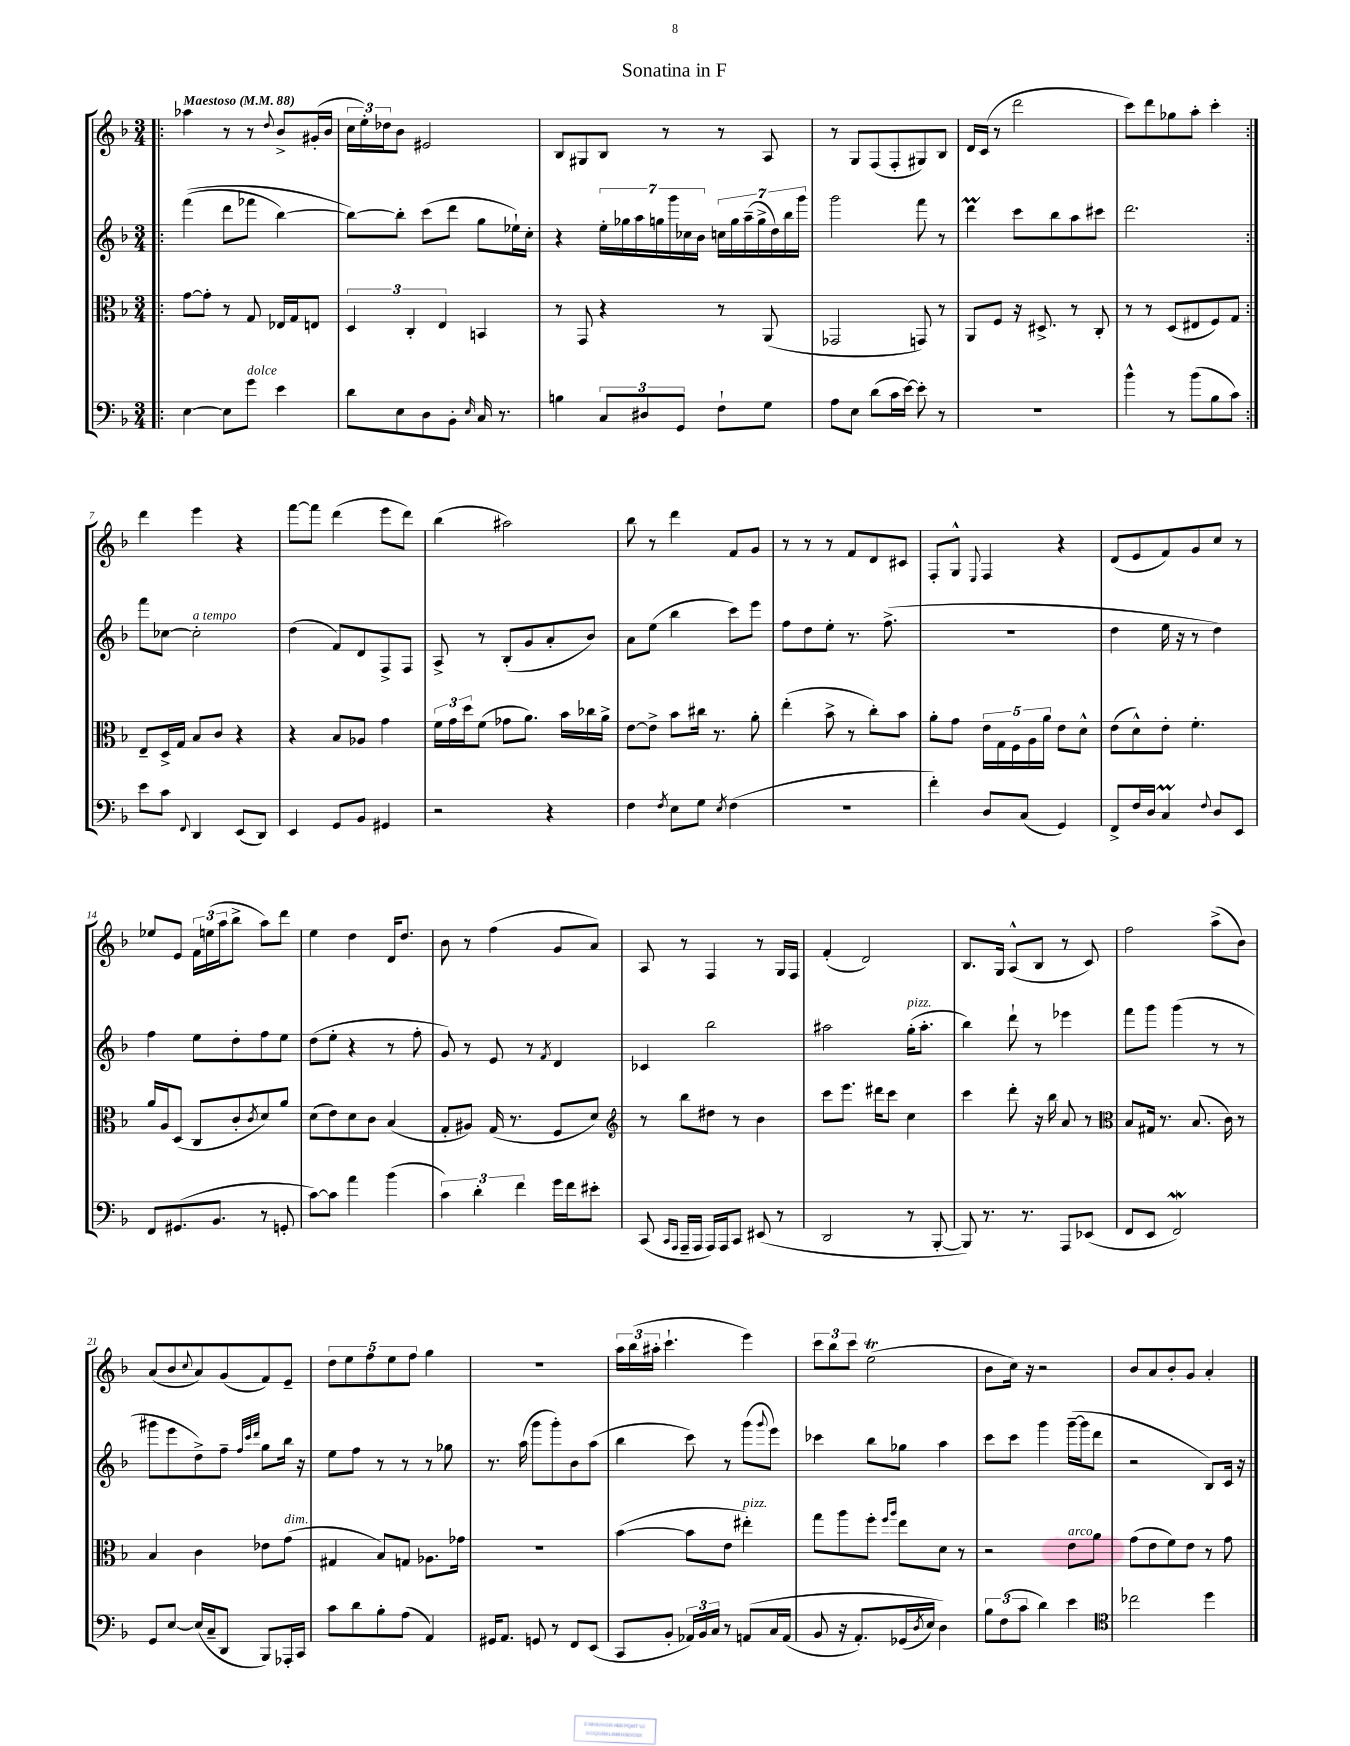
\header { title = "Sonatina in F" }
<<
\new StaffGroup <<
\new Staff = "s0" {
    \clef treble \key f \major \numericTimeSignature \time 3/4 \tempo "Maestoso" 4 = 88
    \repeat volta 2 { \bar ".|:" aes''4 r8 r8 \appoggiatura { d''8 } bes'8-> gis'16-.( bes'16 |
    \tuplet 3/2 { c''16 e''16-.) des''16 } bes'8 eis'2 |
    bes8 gis8 bes8 r8 r8 a8 |
    r8 g8 f8( f8-. gis8) bes8 |
    d'16 c'16( r8 d'''2 |
    c'''8) d'''8 ges''8 a''8-. c'''4-. | }
    d'''4 e'''4 r4 |
    f'''8~ f'''8 d'''4( e'''8 d'''8) |
    bes''4( ais''2) |
    bes''8 r8 d'''4 f'8 g'8 |
    r8 r8 r8 f'8 d'8 cis'8 |
    f8-. g8-^ \appoggiatura { e8 } f4 r4 |
    d'8( e'8 f'8) g'8 c''8 r8 |
    ees''8 e'8 \tuplet 3/2 { f'16 e''16( a''16 } bes''8-> a''8) d'''8 |
    e''4 d''4 d'16 d''8. |
    bes'8 r8 f''4( g'8 a'8) |
    a8 r8 f4 r8 g16 f16 |
    f'4-.( d'2) |
    bes8. g16 a8-^( bes8 r8 c'8) |
    f''2 a''8->( bes'8) |
    a'8( bes'8 \appoggiatura { c''8 } a'8) g'8( f'8) e'8-- |
    \tuplet 5/4 { d''8 e''8 f''8 e''8 f''8 } g''4 |
    R2. |
    \tuplet 3/2 { a''16 bes''16( ais''16-. } c'''4.-! e'''4) |
    \tuplet 3/2 { c'''8 bes''8 c'''8 } e''2\trill( |
    bes'8 c''16) r16 r2 |
    bes'8 a'8 bes'8-. g'8 a'4-. \bar "|." |
}
\new Staff = "s1" {
    \clef treble \key f \major \numericTimeSignature \time 3/4
    \repeat volta 2 { \bar ".|:" f'''4(\( d'''8 fes'''8 bes''4~) |
    bes''8~\) bes''8-. c'''8( d'''8 g''8 ees''16-!) c''16-. |
    r4 \tuplet 7/4 { e''16-. ges''16 a''16 g''16 g'''16 ces''16 bes'16 } \tuplet 7/4 { c''16 g''16 a''16--( g''16-> d''16) bes''16 g'''16 } |
    g'''2 f'''8 r8 |
    d'''4\prall c'''8 bes''8 a''8 cis'''8 |
    d'''2. | }
    f'''8 ces''8~ ces''2-.^\markup { \italic "a tempo" } |
    d''4( f'8) d'8 f8-> f8 |
    a8-> r8 bes8-.( g'8 a'8-. bes'8) |
    a'8 e''8( bes''4 c'''8) e'''8 |
    f''8 d''8 e''8-. r8. f''8.->( |
    R2. |
    d''4 e''16 r16 r8 d''4) |
    f''4 e''8 d''8-. f''8 e''8 |
    d''8( e''8-. r4 r8 f''8-. |
    g'8) r8 e'8 r8 \acciaccatura { f'8 } d'4 |
    ces'4 bes''2 |
    ais''2 g''16-.^\markup { \italic "pizz." }( ais''8.-. |
    bes''4) d'''8-! r8 ees'''4 |
    f'''8 g'''8 g'''4( r8 r8 |
    gis'''8 e'''8 d''8->) f''8-- \grace { f''32 c'''32 d'''32 } g''8 bes''16 r16 |
    e''8 f''8 r8 r8 r8 ges''8 |
    r8. a''16( g'''8 g'''8-.) bes'8 a''8( |
    bes''4 c'''8) r8 g'''8( \appoggiatura { g'''8 } e'''8) |
    ces'''4 bes''8 ges''8 a''4 |
    c'''8 c'''8 g'''4 g'''16~--( g'''16 d'''8 |
    r2 bes8) c'16 r16 \bar "|." |
}
\new Staff = "s2" {
    \clef alto \key f \major \numericTimeSignature \time 3/4
    \repeat volta 2 { \bar ".|:" g'8~ g'8-. r8 g8 ees16 g16 e8 |
    \tuplet 3/2 { d4 c4-. e4 } b,4 |
    r8 g,8 r4 r8 a,8( |
    ges,2 g,8) r8 |
    a,8 f8 r16 dis8.-> r8 c8-. |
    r8 r8 d8( eis8 f8) g8 | }
    e8-- d16-> g16 bes8 c'8 r4 |
    r4 bes8 aes8 g'4 |
    \tuplet 3/2 { f'16 g'16 d''16 } f'8( ges'8 a'8.) bes'16 ces''16 a'16-> |
    e'8~ e'8-> bes'8 cis''16 r8. a'8-. |
    e''4-.( bes'8-> r8 c''8-.) bes'8 |
    a'8-. g'8 \tuplet 5/4 { e'16 g16 f16 a16 a'16 } e'8 d'8-^ |
    e'8( d'8-^) e'8-. f'4.-. |
    a'16 a16 d8( c8 c'8-. \acciaccatura { c'8 } d'8) a'8 |
    d'8( e'8) d'8 c'8 bes4( |
    g8-. ais8) g16( r8. f8 d'8) |
    \clef treble r8 bes''8 dis''8 r8 bes'4 |
    c'''8 e'''8. dis'''16 c'''8 c''4 |
    c'''4 d'''8-. r16 bes''16 a'8 r8 |
    \clef alto bes8 gis16 r8. bes8.( c'16) r8 |
    bes4 c'4 ees'8 g'8^\markup { \italic "dim." }( |
    gis4 bes8) g8 aes8. ges'16 |
    R2. |
    bes'4~( bes'8 e'8 eis''4-.^\markup { \italic "pizz." }) |
    g''8 a''8 f''8-. \grace { f''16 a''16 } e''8 d'8 r8 |
    r2 e'8^\markup { \italic "arco" } a'8 |
    g'8( e'8 f'8) e'8 r8 g'8 \bar "|." |
}
\new Staff = "s3" {
    \clef bass \key f \major \numericTimeSignature \time 3/4
    \repeat volta 2 { \bar ".|:" e4~ e8 g'8^\markup { \italic "dolce" } e'4 |
    d'8 e8 d8 bes,8-. \grace { e16 } c16 r8. |
    b4 \tuplet 3/2 { c8 dis8 g,8 } f8-! g8 |
    a8 e8 d'8( c'16 e'16~) e'8-. r8 |
    R2. |
    bes'4-^ r8 bes'8( bes8 c'8) | }
    e'8 c'8 \appoggiatura { f,8 } d,4 e,8( d,8) |
    e,4 g,8 bes,8 gis,4 |
    r2 r4 |
    f4 \acciaccatura { f8 } e8 g8 \acciaccatura { e8 } f4( |
    R2. |
    f'4-.) d8 c8( g,4) |
    f,8-> f16 d16 c4\prall \appoggiatura { f8 } d8 e,8 |
    f,8 gis,8.( bes,8. r8 g,8-. |
    c'8~) c'8 a'4 bes'4( |
    \tuplet 3/2 { c'4) d'4-. f'4 } g'16 f'16 eis'8-. |
    c,8( \grace { c,16 a,,16 } a,,16-- a,,16 a,,16) a,,16 c,8 eis,8( r8 |
    d,2 r8 bes,,8~-. |
    bes,,8) r8. r8. a,,8 ees,8( |
    f,8 e,8 f,2\mordent) |
    g,8 e8~ e16( c16-- d,8 bes,,8) aes,,16-. c,16 |
    c'8 d'8 bes8-. a8( a,4) |
    gis,16 a,8. g,8 r8 f,8 e,8( |
    c,8 bes,8-. \tuplet 3/2 { aes,16) bes,16 c16 } r8 a,8\( c16 a,16( |
    bes,8 r16 a,8.-.) ges,16( \acciaccatura { d8 } e16) d4\) |
    \tuplet 3/2 { bes8 f8( c'8 } d'4) e'4 |
    \clef tenor ces''2 d''4 \bar "|." |
}
>>
>>
